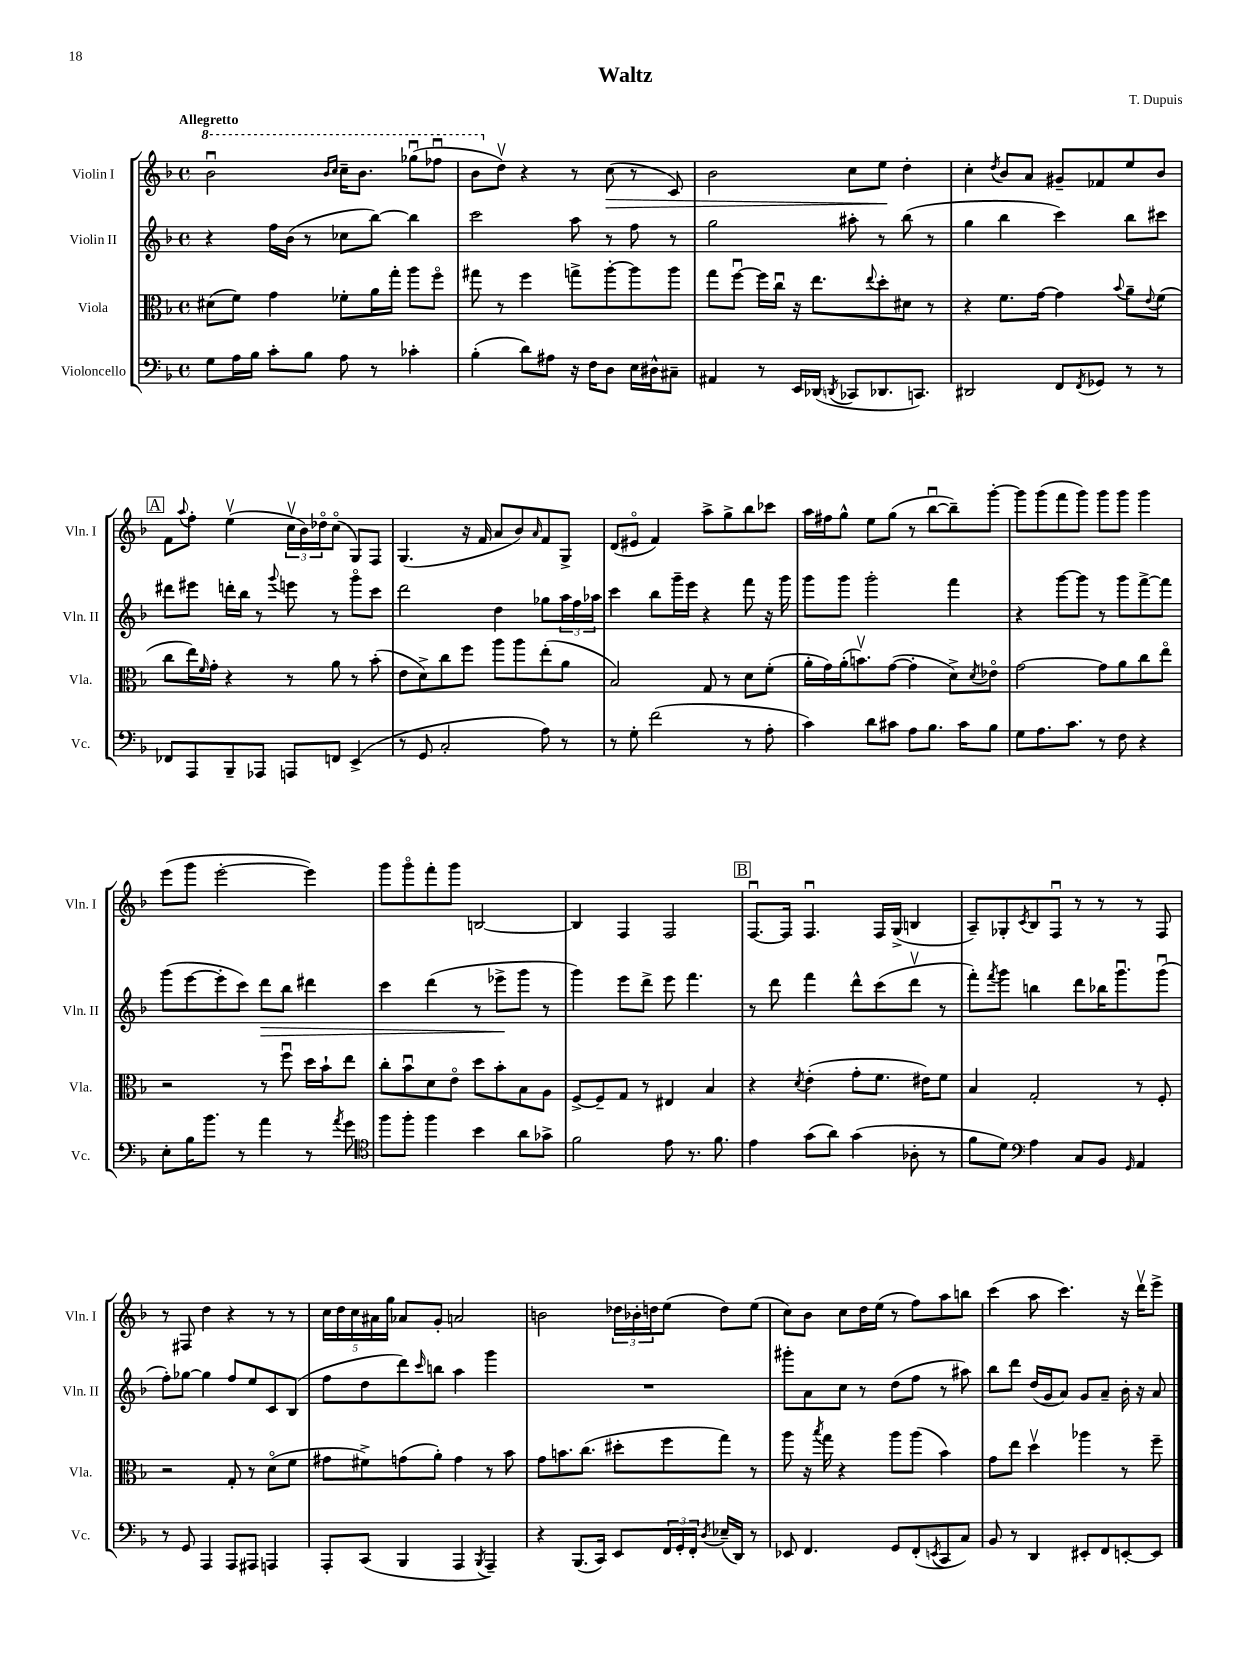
\header { title = "Waltz" composer = "T. Dupuis" }
<<
\new StaffGroup <<
\new Staff = "s0" \with { instrumentName = "Violin I" shortInstrumentName = "Vln. I" } {
    \clef treble \key f \major \defaultTimeSignature \time 4/4 \tempo "Allegretto"
    \ottava #1 bes''2\downbow \grace { bes''16 c'''16 } c'''16-- bes''8. ges'''8\downbow( fes'''8\downbow |
    bes''8 \ottava #0 d''8\upbow) r4 r8 c''8\>( r8 c'8) |
    bes'2 c''8 e''8\! d''4-. |
    c''4-. \acciaccatura { d''8 } bes'8 a'8 gis'8-- fes'8 e''8 bes'8 |
    \mark \markup { \box "A" } f'8 \appoggiatura { a''8 } f''8-. e''4\upbow( \tuplet 3/2 { c''16\upbow bes'16) des''16\flageolet } c''8\flageolet( g8) f8 |
    g4.( r16 f'16 a'8 bes'8) \grace { a'16 } f'8 g8-> |
    d'8( eis'8\flageolet f'4) a''8-> g''8-> bes''8 ces'''8 |
    a''16 fis''16 g''8-^ e''8 g''8( r8 bes''8~\downbow bes''8--) g'''8~-. |
    g'''8 g'''8( f'''8 g'''8) g'''8 g'''8 g'''4 |
    e'''8( g'''8 e'''2~-. e'''4) |
    g'''8 g'''8\flageolet f'''8-. g'''8 b2~ |
    b4 f4 f2 |
    \mark \markup { \box "B" } f8.~\downbow f16 f4.\downbow f16 g16->( b4 |
    a8--) ges8-. \acciaccatura { c'8 } bes8 f8\downbow r8 r8 r8 f8 |
    r8 fis8 d''4 r4 r8 r8 |
    \tuplet 5/4 { c''16 d''16 c''16 ais'16 g''16 } aes'8 g'8-. a'2 |
    b'2 \tuplet 3/2 { des''16 bes'16-. d''16 } e''8( d''8) e''8( |
    c''8) bes'8 c''8 d''16 e''16( r8 f''8) a''8 b''8 |
    c'''4( a''8 c'''4.) r16 d'''16\upbow e'''8-> \bar "|." |
}
\new Staff = "s1" \with { instrumentName = "Violin II" shortInstrumentName = "Vln. II" } {
    \clef treble \key f \major \defaultTimeSignature \time 4/4
    r4 f''16 bes'16( r8 ces''8 bes''8~) bes''4 |
    c'''2 a''8 r8 f''8 r8 |
    g''2 ais''8-. r8 bes''8( r8 |
    g''4 bes''4 c'''4) bes''8 cis'''8 |
    \mark \markup { \box "A" } dis'''8 eis'''8 d'''16-. bes''16 r8 \appoggiatura { g'''8 } e'''8 r8 g'''8\flageolet c'''8 |
    d'''2 d''4 ges''8 \tuplet 3/2 { a''16 f''16 aes''16 } |
    c'''4 bes''8 g'''16-- e'''16 r4 f'''8 r16 g'''16 |
    g'''8 g'''8 g'''2-. f'''4 |
    r4 g'''8~ g'''8 r8 g'''8 f'''8~-> f'''8 |
    g'''8( e'''8~ e'''8-. c'''8) d'''8\> bes''8 dis'''4 |
    c'''4 d'''4( r8 ees'''8->\! g'''8 r8 |
    g'''4) e'''8 d'''8-> e'''8 f'''4. |
    \mark \markup { \box "B" } r8 d'''8 f'''4 d'''8-^ c'''8( d'''8\upbow r8 |
    f'''8-.) \acciaccatura { f'''8 } g'''8 b''4 d'''8 bes''16 g'''8.\downbow g'''8\downbow( |
    f''8-.) ges''8~ ges''4 f''8 e''8 c'8 bes8( |
    f''8 d''8 d'''8) \grace { c'''16 } b''8 a''4 g'''4 |
    R1 |
    gis'''8-. a'8 c''8 r8 d''8( f''8 r8 ais''8) |
    bes''8 d'''8 d''16( g'16 a'8) g'8 a'8-- bes'16-. r16 a'8 \bar "|." |
}
\new Staff = "s2" \with { instrumentName = "Viola" shortInstrumentName = "Vla." } {
    \clef alto \key f \major \defaultTimeSignature \time 4/4
    dis'8( f'8) g'4 fes'8-. a'16 g''16-. a''8 f''8\flageolet |
    gis''8 r8 f''4 g''8-> a''8~-. a''8 a''8 |
    g''8 f''8~\downbow f''16 c''16\downbow r16 e''8. \appoggiatura { e''8 } d''8-. dis'8 r8 |
    r4 f'8. g'16~ g'4 \appoggiatura { bes'8 } a'8-- \appoggiatura { e'8 } f'8( |
    \mark \markup { \box "A" } c''8 e''16) \grace { f'16 } g'16-. r4 r8 a'8 r8 bes'8-.( |
    e'8 d'8->) c''8 f''8 a''8 a''8 e''8-.( a'8 |
    bes2) g8 r8 d'8 f'8-.( |
    a'16-. g'16) a'16-.( b'8.\upbow) g'8~( g'4-. d'8->) \acciaccatura { d'8 } ees'8\flageolet |
    g'2~ g'8 a'8 c''8 e''8\flageolet |
    r2 r8 f''8\downbow d''16 bes'16-! e''8 |
    c''8-. bes'8\downbow d'8 e'8\flageolet d''8 bes'8-. bes8 a8 |
    f8~-> f8-- g8 r8 eis4 bes4 |
    \mark \markup { \box "B" } r4 \acciaccatura { d'8 } e'4-.( g'8-. f'8. eis'16) f'8 |
    bes4 g2-. r8 f8-. |
    r2 g8-. r8 d'8\flageolet( f'8 |
    gis'8 fis'8->) g'8( a'8-.) g'4 r8 bes'8 |
    g'8 b'8. c''8.( dis''8-. f''8 g''8) r8 |
    a''8 r16 \acciaccatura { bes''8 } g''16 r4 a''8 a''8( bes'4) |
    g'8 e''8 d''4\upbow aes''4 r8 f''8-- \bar "|." |
}
\new Staff = "s3" \with { instrumentName = "Violoncello" shortInstrumentName = "Vc." } {
    \clef bass \key f \major \defaultTimeSignature \time 4/4
    g8 a16 bes16 c'8-. bes8 a8 r8 ces'4-. |
    bes4-.( d'8) ais8 r16 f16 d8 e16 dis16-^ cis8-- |
    ais,4 r8 e,16 des,16( \acciaccatura { d,8 } ces,8 des,8. c,8.) |
    dis,2 f,8 \acciaccatura { f,8 } ges,8 r8 r8 |
    \mark \markup { \box "A" } fes,8 a,,8 bes,,8-- aes,,8 a,,8 f,8 e,4->( |
    r8 g,8 c2-. a8) r8 |
    r8 g8-. f'2( r8 a8-. |
    c'4) d'8 cis'8 a8 bes8. cis'16 bes8 |
    g8 a8. c'8. r8 f8 r4 |
    e8-. bes16 bes'8. r8 a'4 r8 \acciaccatura { a'8 } g'8 |
    \clef tenor f''8 f''8-. f''4 bes'4 a'8 ges'8-> |
    f'2 e'8 r8. f'8. |
    \mark \markup { \box "B" } e'4 g'8( a'8) g'4( aes8-. r8 |
    f'8 d'8) \clef bass a4 c8 bes,8 \grace { g,16 } a,4 |
    r8 g,8 a,,4 a,,8 ais,,8 a,,4 |
    a,,8-. c,8( bes,,4 a,,4 \acciaccatura { bes,,8 } a,,4--) |
    r4 bes,,8.( c,16) e,8 \tuplet 3/2 { f,16 g,16-. f,16-. } \acciaccatura { d8 } ees16--( d,16) r8 |
    ees,8 f,4. g,8 f,8-.( \acciaccatura { e,8 } c,8 c8) |
    bes,8 r8 d,4 eis,8-. f,8 e,8~-. e,8 \bar "|." |
}
>>
>>
\layout { \context { \Score \remove "Bar_number_engraver" } }
